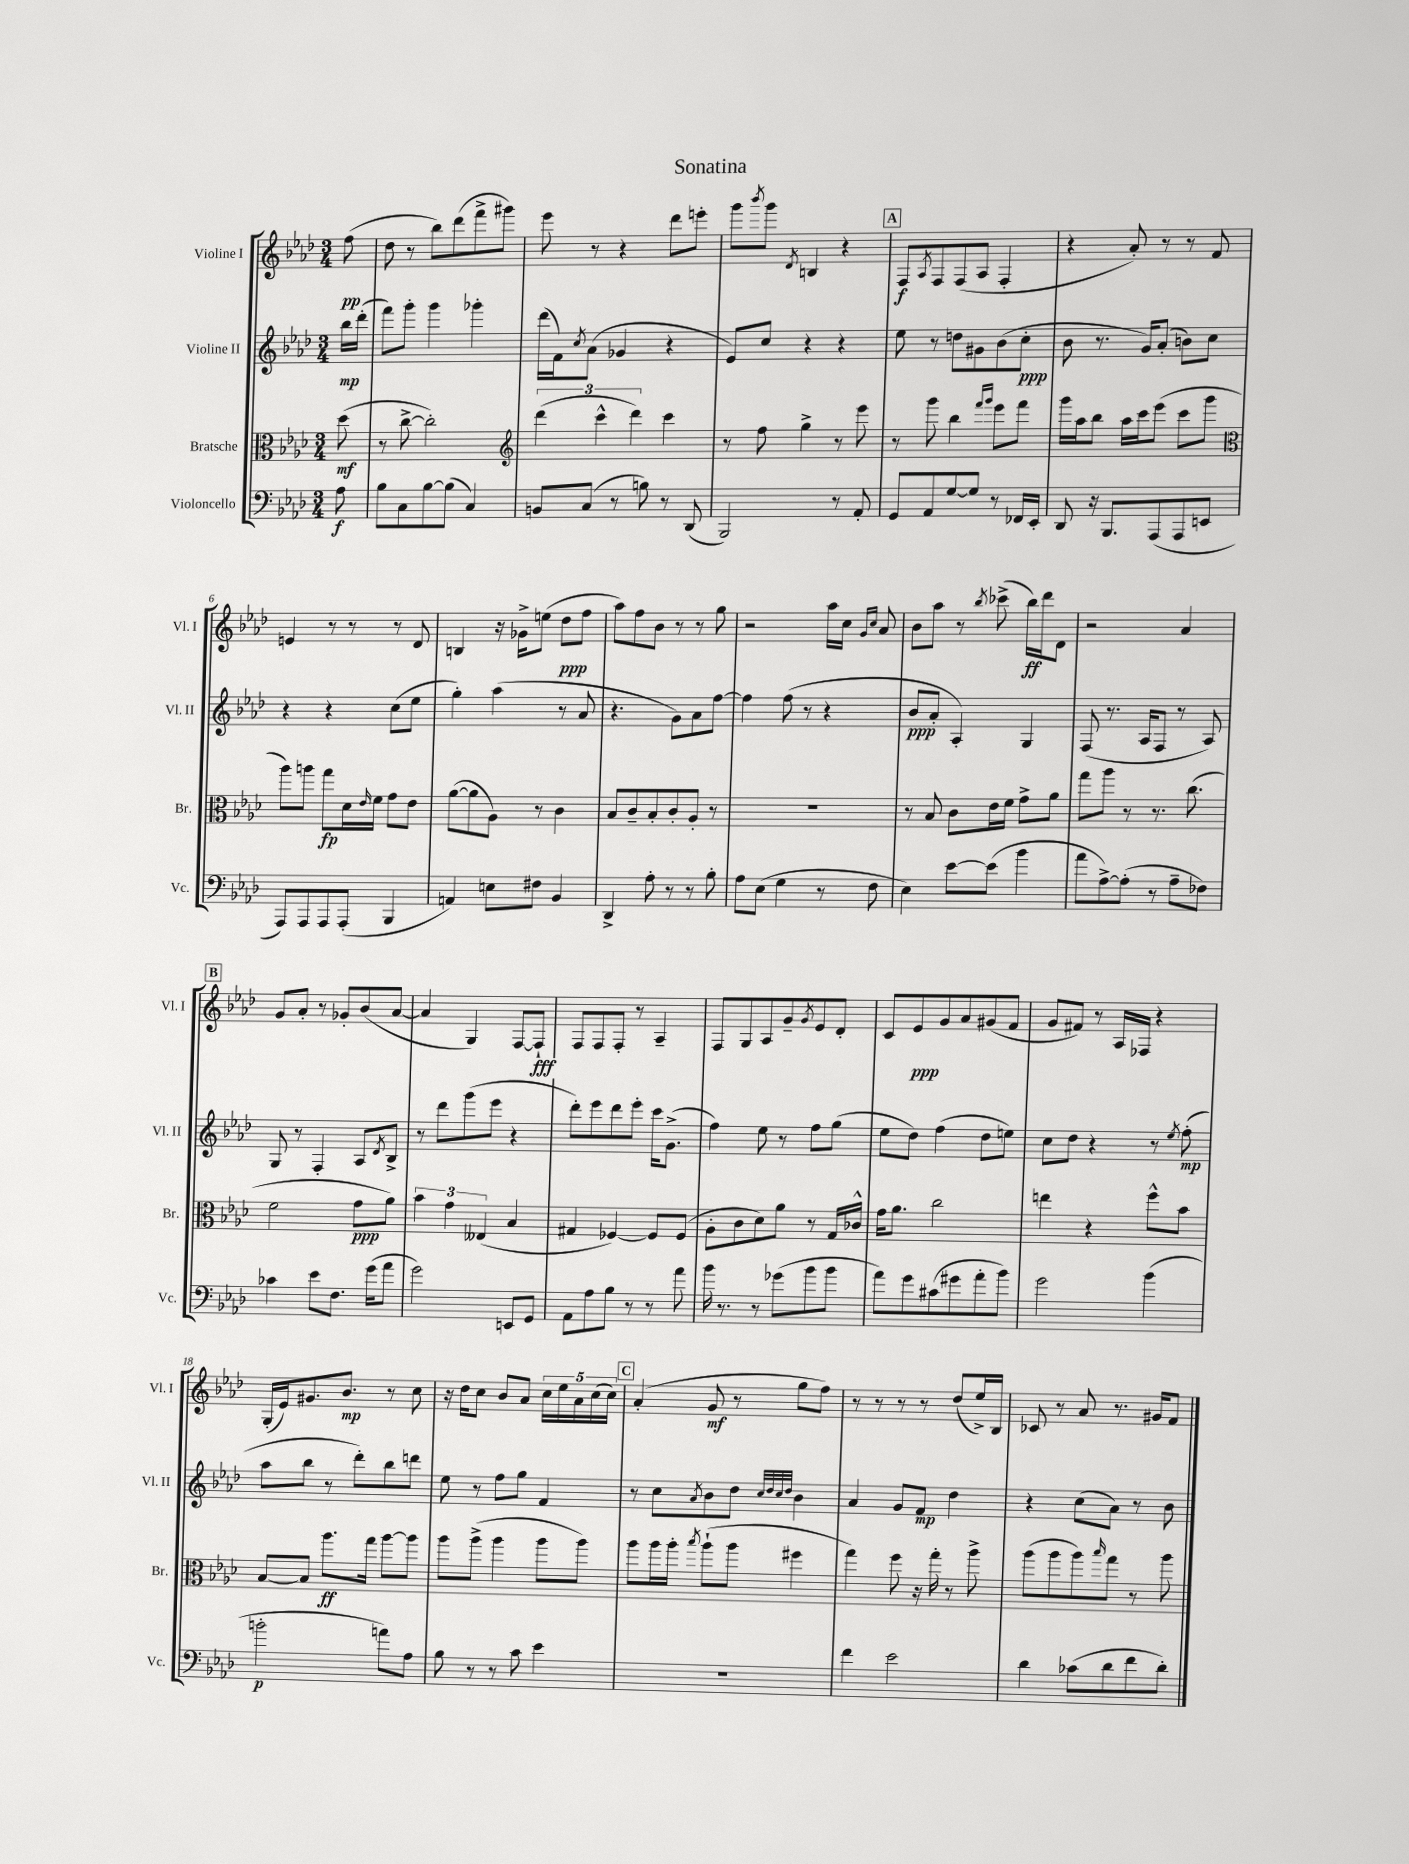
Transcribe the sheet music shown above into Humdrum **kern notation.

**kern	**dynam	**kern	**dynam	**kern	**dynam	**kern	**dynam
*part4	*part4	*part3	*part3	*part2	*part2	*part1	*part1
*staff4	*staff4	*staff3	*staff3	*staff2	*staff2	*staff1	*staff1
*I"Violoncello	*	*I"Bratsche	*	*I"Violine II	*	*I"Violine I	*
*I'Vc.	*	*I'Br.	*	*I'Vl. II	*	*I'Vl. I	*
*clefF4	*	*clefC3	*	*clefG2	*	*clefG2	*
*k[b-e-a-d-]	*	*k[b-e-a-d-]	*	*k[b-e-a-d-]	*	*k[b-e-a-d-]	*
*M3/4	*	*M3/4	*	*M3/4	*	*M3/4	*
=	=	=	=	=	=	=	=
8A-\	f	(8dd-\	mf	16bb-\LL	mp	(8ff\	pp
.	.	.	.	(16ddd-'\JJ	.	.	.
=1	=1	=1	=1	=1	=1	=1	=1
8B-\L	.	8r	.	8fff\L)	.	8dd-\	.
8C\	.	[8cc^\	.	8ggg'\J	.	8r	.
[8B-\	.	2cc'\])	.	4ggg\	.	8bb-\L)	.
(8B-\J]	.	.	.	.	.	(8ddd-\	.
4C/)	.	.	.	4ggg-X'\	.	8fff^\	.
.	.	.	.	.	.	8ggg#X\J)	.
=2	=2	=2	=2	=2	=2	=2	=2
*	*	*clefG2	*	*	*	*	*
8BBn/L	.	(6ddd-\	.	(16ddd-\LL	.	8eee-\	.
.	.	.	.	16f\J)	.	.	.
.	.	.	.	8qcc/	.	.	.
(8C/J	.	.	.	(8a-\J	.	8r	.
.	.	6ccc^^\	.	.	.	.	.
8r	.	.	.	4g-X/	.	4r	.
.	.	6ddd-\)	.	.	.	.	.
8Bn\)	.	.	.	.	.	.	.
8r	.	4ccc\	.	4r	.	8ddd-\L	.
(8DD-/	.	.	.	.	.	8eeen'\J	.
=3	=3	=3	=3	=3	=3	=3	=3
2BBB-/)	.	8r	.	8e-/L)	.	8ggg\L	.
.	.	.	.	.	.	8qbbb-/	.
.	.	8ff\	.	8cc/J	.	8ggg\J	.
.	.	.	.	.	.	8qd-/	.
.	.	4gg^\	.	4r	.	4Bn/	.
8r	.	8r	.	4r	.	4r	.
8AA-'/	.	8eee-\	.	.	.	.	.
!!LO:REH:place=s1:t=A
=4	=4	=4	=4	=4	=4	=4	=4
8GG/L	.	8r	.	8ee-\	.	8F/L	f
.	.	.	.	.	.	8qA-/	.
8AA-/	.	8ggg\	.	8r	.	8F/	.
[8G/	.	4bb-\	.	8ddn\L	.	(8F/	.
8G/J]	.	.	.	8g#X\	.	8A-/J	.
.	.	16qqfff/LL	.	.	.	.	.
.	.	16qqggg/JJ	.	.	.	.	.
8r	.	8eee-\L	.	(8b-\	.	4F'/	.
16FF-X/LL	.	8fff\J	.	8cc'\J	ppp	.	.
16EE-'/JJ	.	.	.	.	.	.	.
=5	=5	=5	=5	=5	=5	=5	=5
8DD-/	.	16ggg\LL	.	8b-\	.	4r	.
.	.	16aa-\J	.	.	.	.	.
16r	.	8bb-\J	.	8.r	.	.	.
8.BBB-/L	.	.	.	.	.	.	.
.	.	16aa-\LL	.	.	.	8a-'/)	.
.	.	16ccc\J	.	16g/KL)	.	.	.
(8AAA-/	.	(8eee-\J	.	(8a-'/J	.	8r	.
8AAA-/	.	8ccc\L	.	8bn\L)	.	8r	.
8EEn/J	.	8ggg\J	.	8cc\J	.	8f/	.
!!LO:LB:g=z
=6	=6	=6	=6	=6	=6	=6	=6
*	*	*clefC3	*	*	*	*	*
8AAA-/L)	.	8aa-\L)	.	4r	.	4en/	.
8AAA-/	.	8aan\J	.	.	.	.	.
8AAA-/	.	8gg\L	fp	4r	.	8r	.
(8AAA-'/J	.	16d-\L	.	.	.	8r	.
.	.	16qqe-/	.	.	.	.	.
.	.	16f\JJ	.	.	.	.	.
4BBB-/	.	8g\L	.	(8cc\L	.	8r	.
.	.	8e-\J	.	8ee-\J	.	8d-/	.
=7	=7	=7	=7	=7	=7	=7	=7
4AAn/)	.	([8a-\L	.	4gg'\)	.	4Bn/	.
.	.	8a-\]	.	.	.	.	.
8En\L	.	8A-\J)	.	(4aa-\	.	16r	.
.	.	.	.	.	.	16g-X^\KL	.
8F#X\J	.	8r	.	.	.	(8een\J	.
4BB-/	.	4c\	.	8r	.	8dd-\L	ppp
.	.	.	.	8a-/	.	8ff\J	.
=8	=8	=8	=8	=8	=8	=8	=8
4DD-^/	.	8B-/L	.	4.r	.	8aa-\L)	.
.	.	8c~/	.	.	.	8ff\	.
8A-'\	.	8B-'/	.	.	.	8b-\J	.
8r	.	8c'/	.	8g\L)	.	8r	.
8r	.	8A-'/J	.	8a-\	.	8r	.
8B-'\	.	8r	.	[8ff\J	.	8gg\	.
=9	=9	=9	=9	=9	=9	=9	=9
8A-\L	.	2.r	.	4ff\]	.	2r	.
(8E-\J	.	.	.	.	.	.	.
4G\	.	.	.	(8ff\	.	.	.
.	.	.	.	8r	.	.	.
8r	.	.	.	4r	.	16aa-\LL	.
.	.	.	.	.	.	16cc\JJ	.
.	.	.	.	.	.	16qqg/LL	.
.	.	.	.	.	.	16qqcc/JJ	.
8F\	.	.	.	.	.	8a-/	.
=10	=10	=10	=10	=10	=10	=10	=10
4E-\)	.	8r	.	8b-/L	ppp	8b-\L	.
.	.	8B-/	.	8a-'/J	.	8aa-\J	.
[8e-\L	.	8c\L	.	4A-'/)	.	8r	.
.	.	.	.	.	.	8qbb-/	.
(8e-\J]	.	16e-\L	.	.	.	(8ccc-X^\	.
.	.	16f\JJ	.	.	.	.	.
4b-\	.	8g^\L	.	4G/	.	16bb-\LL)	ff
.	.	.	.	.	.	16ddd-\J	.
.	.	8a-\J	.	.	.	8d-\J	.
=11	=11	=11	=11	=11	=11	=11	=11
8a-\L	.	8gg\L	.	(8F/	.	2r	.
[8A-^\)	.	8aa-\J	.	8.r	.	.	.
(8A-'\J]	.	8r	.	.	.	.	.
.	.	.	.	16A-/KL	.	.	.
8r	.	8.r	.	8F/J	.	.	.
8A-~\L	.	.	.	8r	.	4a-/	.
.	.	(8.cc\	.	.	.	.	.
8F-X\J)	.	.	.	8A-/)	.	.	.
!!LO:LB:g=z
!!LO:REH:place=s1:t=B
=12	=12	=12	=12	=12	=12	=12	=12
4c-X\	.	2f\	.	8G/	.	8g/L	.
.	.	.	.	8r	.	8a-'/J	.
8e-\L	.	.	.	4F'/	.	8r	.
8.F\J	.	.	.	.	.	8g-X'/L	.
.	.	8g\L	ppp	8A-/L	.	(8b-/	.
(16g\KL	.	.	.	.	.	.	.
.	.	.	.	8qd-/	.	.	.
8a-\J	.	8a-\J)	.	8B-^/J	.	[8a-/J	.
=13	=13	=13	=13	=13	=13	=13	=13
2g\)	.	6b-\	.	8r	.	4a-/]	.
.	.	.	.	8ddd-\L	.	.	.
.	.	6g\	.	.	.	.	.
.	.	.	.	(8ggg\	.	4G/)	.
.	.	(6E--X/	.	.	.	.	.
.	.	.	.	8eee-\J	.	.	.
8EEn/L	.	4B-/	.	4r	.	[8F/L	.
8GG/J	.	.	.	.	.	8F`/J]	fff
=14	=14	=14	=14	=14	=14	=14	=14
8AA-\L	.	4G#X/	.	8ddd-'\L)	.	8F/L	.
8A-\	.	.	.	8eee-\	.	8F/	.
8B-\J	.	[4F-X/)	.	8ddd-\	.	8F'/J	.
8r	.	.	.	8eee-'\J	.	8r	.
8r	.	8F-/L]	.	16ccc\KL	.	4A-~/	.
.	.	.	.	(8.g^\J	.	.	.
8a-\	.	(8F-/J	.	.	.	.	.
=15	=15	=15	=15	=15	=15	=15	=15
16b-\	.	8A-'\L	.	4ff\)	.	8F/L	.
8.r	.	.	.	.	.	.	.
.	.	8c\	.	.	.	8G/	.
8r	.	8d-\)	.	8ee-\	.	8A-/	.
(8g-X\L	.	8a-\J	.	8r	.	8g~/	.
.	.	.	.	.	.	8qg/	.
8b-\	.	8r	.	8ff\L	.	8e-/	.
8b-\J	.	16G/LL	.	(8gg\J	.	8d-'/J	.
.	.	16c-X^^/JJ	.	.	.	.	.
=16	=16	=16	=16	=16	=16	=16	=16
8a-\L)	.	16g\KL	.	8ee-\L	.	8c/L	.
.	.	8.a-\J	.	.	.	.	.
8g\	.	.	.	8dd-\J)	.	8e-/	ppp
(8c#X\	.	2cc\	.	(4ff\	.	8g/	.
8g#X\	.	.	.	.	.	8a-/	.
8a-'\	.	.	.	8dd-\L	.	(8g#X/	.
8b-\J)	.	.	.	8een\J)	.	8f/J	.
=17	=17	=17	=17	=17	=17	=17	=17
2g\	.	4een\	.	8cc\L	.	8g/L	.
.	.	.	.	8dd-\J	.	8f#X/J)	.
.	.	4r	.	4r	.	8r	.
.	.	.	.	.	.	16A-/LL	.
.	.	.	.	.	.	16F-X/JJ	.
(4b-\	.	8ff^^\L	.	8r	.	4r	.
.	.	.	.	8qee-/	.	.	.
.	.	8b-\J	.	(8ff'\	mp	.	.
!!LO:LB:g=z
=18	=18	=18	=18	=18	=18	=18	=18
2bn'\	p	[8B-/L	.	8aa-\L	.	(16G'/LL	.
.	.	.	.	.	.	16e-/J)	.
.	.	8B-/J]	.	8bb-\J	.	8.g#X/	.
.	.	8.aa-\L	ff	8r	.	.	.
.	.	.	.	.	.	8.b-/J	mp
.	.	.	.	8ddd-'\L)	.	.	.
.	.	16gg\Jk	.	.	.	.	.
8an\L)	.	[8aa-\L	.	8bb-\	.	8r	.
8A-\J	.	8aa-\J]	.	8dddn\J	.	8cc\	.
=19	=19	=19	=19	=19	=19	=19	=19
8B-\	.	8aa-\L	.	8ee-\	.	16r	.
.	.	.	.	.	.	16dd-\KL	.
8r	.	(8aa-^\J	.	8r	.	8cc\J	.
8r	.	4aa-\	.	8ff\L	.	8b-/L	.
8c\	.	.	.	8gg\J	.	8a-/J	.
4e-\	.	8aa-\L	.	4f/	.	20cc\LL	.
.	.	.	.	.	.	20ee-\	.
.	.	.	.	.	.	20a-\	.
.	.	8aa-\J)	.	.	.	.	.
.	.	.	.	.	.	(20cc\	.
.	.	.	.	.	.	20cc\JJ)	.
!!LO:REH:place=s1:t=C
=20	=20	=20	=20	=20	=20	=20	=20
2.r	.	8aa-\L	.	8r	.	(4a-'/	.
.	.	16aa-\L	.	8cc\L	.	.	.
.	.	16aa-'\JJ	.	.	.	.	.
.	.	8qbb-/	.	8qa-/	.	.	.
.	.	(8aa-`\L	.	8b-\	.	8g/	mf
.	.	8aa-\J	.	8dd-\J	.	8r	.
.	.	.	.	32qqcc/LLL	.	.	.
.	.	.	.	32qqdd-/	.	.	.
.	.	.	.	32qqcc/	.	.	.
.	.	.	.	32qqdd-/JJJ	.	.	.
.	.	4ff#X\	.	4b-\	.	8gg\L	.
.	.	.	.	.	.	8ff\J)	.
=21	=21	=21	=21	=21	=21	=21	=21
4f\	.	4gg\)	.	4a-/	.	8r	.
.	.	.	.	.	.	8r	.
2e-\	.	8ff\	.	8g/L	.	8r	.
.	.	16r	.	8f/J	mp	8r	.
.	.	16gg'\	.	.	.	.	.
.	.	8r	.	4dd-\	.	(8dd-/L	.
.	.	8aa-^\	.	.	.	16ee-^/L)	.
.	.	.	.	.	.	16B-/JJ	.
=22	=22	=22	=22	=22	=22	=22	=22
4d-\	.	(8aa-\L	.	4r	.	8c-X/	.
.	.	8aa-\	.	.	.	8r	.
(8c-X\L	.	8aa-\)	.	(8cc\L	.	8a-/	.
.	.	16qqbb-/	.	.	.	.	.
8d-\	.	8gg\J	.	8a-\J)	.	8.r	.
8f\	.	8r	.	8r	.	.	.
.	.	.	.	.	.	16g#X/KL	.
8d-'\J)	.	8aa-\	.	8b-\	.	8f/J	.
==	==	==	==	==	==	==	==
*-	*-	*-	*-	*-	*-	*-	*-
